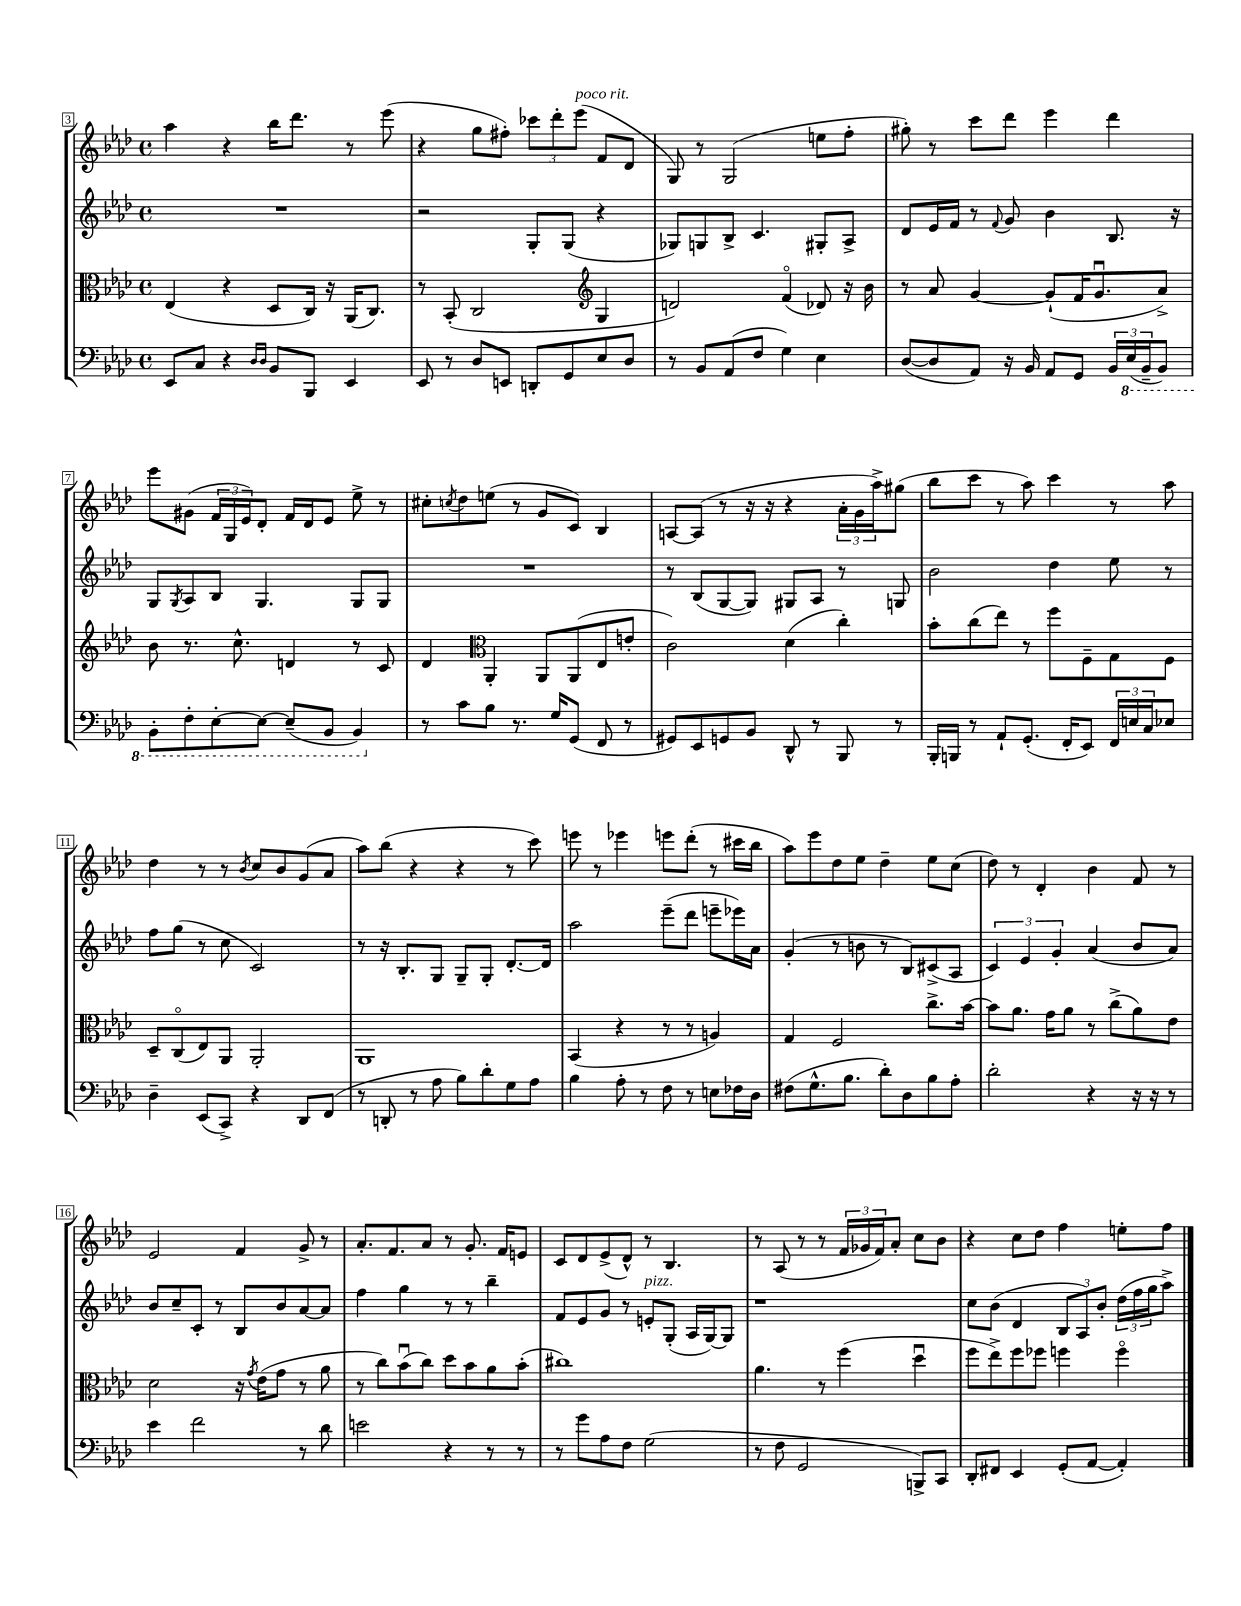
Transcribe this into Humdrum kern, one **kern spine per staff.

**kern	**kern	**kern	**kern
*staff4	*staff3	*staff2	*staff1
*clefF4	*clefC3	*clefG2	*clefG2
*k[b-e-a-d-]	*k[b-e-a-d-]	*k[b-e-a-d-]	*k[b-e-a-d-]
*M4/4	*M4/4	*M4/4	*M4/4
*met(c)	*met(c)	*met(c)	*met(c)
8EE-	(4E-	1r	4aa-
8C	.	.	.
4r	4r	.	4r
16qqD-	.	.	.
16qqD-	.	.	.
8BB-	8D-	.	16bb-
.	.	.	8.ddd-
8BBB-	16C)	.	.
.	16r	.	.
4EE-	(16AA-	.	8r
.	8.C)	.	.
.	.	.	(8eee-
=	=	=	=
8EE-	8r	2r	4r
8r	(8BB-'	.	.
8D-	2C	.	8gg
8EE	.	.	8ff#')
8DD'	.	8G'	12ccc-
.	.	.	12ddd-'
8GG	.	(8G	.
.	.	.	(12eee-
*	*clefG2	*	*
8E-	4G	4r	8f
8D-	.	.	8d-
=	=	=	=
8r	2d)	8G-)	8G)
8BB-	.	8G	8r
(8AA-	.	8B-^	(2G
8F	.	4.c	.
4G)	(4fo	.	.
4E-	8d-)	8G#'	8ee
.	16r	8A-^	8ff'
.	16b-	.	.
=	=	=	=
([8D-	8r	8d-	8gg#')
8D-]	8a-	16e-	8r
.	.	16f	.
8AA-)	[4g	8r	8ccc
.	.	8qqf	.
16r	.	8g	8ddd-
16BB-	.	.	.
8AA-	(8g`]	4b-	4eee-
8GG	16f	.	.
.	8.gu	.	.
24BB-	.	8.B-	4ddd-
(24EE-	.	.	.
24BBB-~	.	.	.
8BBB-)	8a-^)	.	.
.	.	16r	.
=	=	=	=
8BBB-'	8b-	8G	8eee-
.	.	8qG	.
8FF'	8.r	8A-	(8g#
[8EE-'	.	8B-	24f
.	.	.	24G
.	8.cc^^	.	.
.	.	.	24e-)
8EE-_	.	4.G	8d-'
(8EE-~]	4d	.	16f
.	.	.	16d-
8BBB-	.	.	8e-
4BBB-)	8r	8G	8ee-^
.	8c	8G	8r
=	=	=	=
8r	4d-	1r	8cc#'
.	.	.	8qcc
8c	.	.	8dd-
*	*clefC3	*	*
8B-	4AA-'	.	(8ee
8.r	.	.	8r
.	8AA-	.	8g
16G	.	.	.
(8GG	(8AA-	.	8c)
8FF	8E-	.	4B-
8r	8e'	.	.
=	=	=	=
8GG#)	2c)	8r	[8A
8EE-	.	(8B-	(8A]
8GG	.	[8G	8r
8BB-	.	8G])	16r
.	.	.	16r
8DD-^^	(4d-	8G#	4r
8r	.	8A-	.
8BBB-	4cc')	8r	24a-'
.	.	.	24g
.	.	.	24aa-^)
8r	.	8G	(8gg#
=	=	=	=
16BBB-'	8b-'	2b-	8bb-
16BBB	.	.	.
8r	(8cc	.	8ccc
8AA-`	8ee-)	.	8r
(8.GG'	8r	.	8aa-)
.	8ff	4dd-	4ccc
16FF'	.	.	.
8EE-)	8F~	.	.
24FF	8G	8ee-	8r
24E	.	.	.
24C	.	.	.
8E-	8F	8r	8aa-
=	=	=	=
4D-~	8D-~	8ff	4dd-
.	(8Co	(8gg	.
(8EE-	8E-)	8r	8r
8CC^)	8AA-	8cc	8r
.	.	.	8qb-
4r	2AA-'	2c)	8cc
.	.	.	8b-
8DD-	.	.	(8g
(8FF	.	.	8a-
=	=	=	=
8r	1AA-	8r	8aa-)
8DD'	.	16r	(8bb-
.	.	8.B-'	.
8r	.	.	4r
8A-	.	8G	.
8B-)	.	8G~	4r
8d-'	.	8G'	.
8G	.	[8.d-'	8r
8A-	.	.	8ccc)
.	.	16d-]	.
=	=	=	=
4B-	(4BB-	2aa-	8eee
.	.	.	8r
8A-'	4r	.	4eee-
8r	.	.	.
8F	8r	(8eee-~	8eee
8r	8r	8ddd-	(8ddd-'
8E	4A)	8eee~	8r
16F-	.	16eee-)	16ccc#
16D-	.	16a-	16bb-
=	=	=	=
(8F#	4G	(4g'	8aa-)
8.G^^	.	.	8eee-
.	2F	8r	8dd-
8.B-	.	.	.
.	.	8b	8ee-
8d-')	.	8r	4dd-~
8D-	.	8B-)	.
8B-	8.cc^	(8c#^	8ee-
8A-'	.	8A-	(8cc
.	[16b-	.	.
=	=	=	=
2d-'	8b-]	6c)	8dd-)
.	8.a-	.	8r
.	.	6e-	.
.	.	.	4d-'
.	16g	.	.
.	.	6g'	.
.	8a-	.	.
4r	8r	(4a-	4b-
.	(8cc^	.	.
16r	8a-)	8b-	8f
16r	.	.	.
8r	8e-	8a-)	8r
=	=	=	=
4e-	2d-	8b-	2e-
.	.	8cc~	.
2f	.	8c'	.
.	.	8r	.
.	16r	8B-	4f
.	8qg	.	.
.	(16e-	.	.
.	8g	8b-	.
8r	8r	[8a-	8g^
8d-	8a-	8a-]	8r
=	=	=	=
2e	8r	4ff	8.a-'
.	8cc)	.	.
.	.	.	8.f
.	(8b-u	4gg	.
.	8cc)	.	8a-
4r	8dd-	8r	8r
.	8b-	8r	8.g'
8r	8a-	4bb-~	.
.	.	.	16f
8r	(8b-'	.	8e
=	=	=	=
8r	1cc#)	8f	8c
8g	.	8e-	8d-
8A-	.	8g	(8e-^
8F	.	8r	8d-^^)
(2G	.	8e'	8r
.	.	(8G'	4.B-
.	.	16A-	.
.	.	[16G)	.
.	.	8G]	.
=	=	=	=
8r	4.a-	1r	8r
8F	.	.	(8A-
2GG	.	.	8r
.	8r	.	8r
.	(4ff	.	24f
.	.	.	24g-
.	.	.	24f)
.	.	.	8a-'
8BBB^)	4dd-u	.	8cc
8CC	.	.	8b-
=	=	=	=
8DD-'	8ff	8cc	4r
8FF#	8ee-^)	(8b-	.
4EE-	8ff	4d-	8cc
.	8ff-	.	8dd-
(8GG'	4ff	12B-	4ff
.	.	12A-)	.
[8AA-	.	.	.
.	.	12b-'	.
4AA-'])	4ffo	(24dd-	8ee'
.	.	24ff	.
.	.	24gg	.
.	.	8aa-^)	8ff
==	==	==	==
*-	*-	*-	*-
